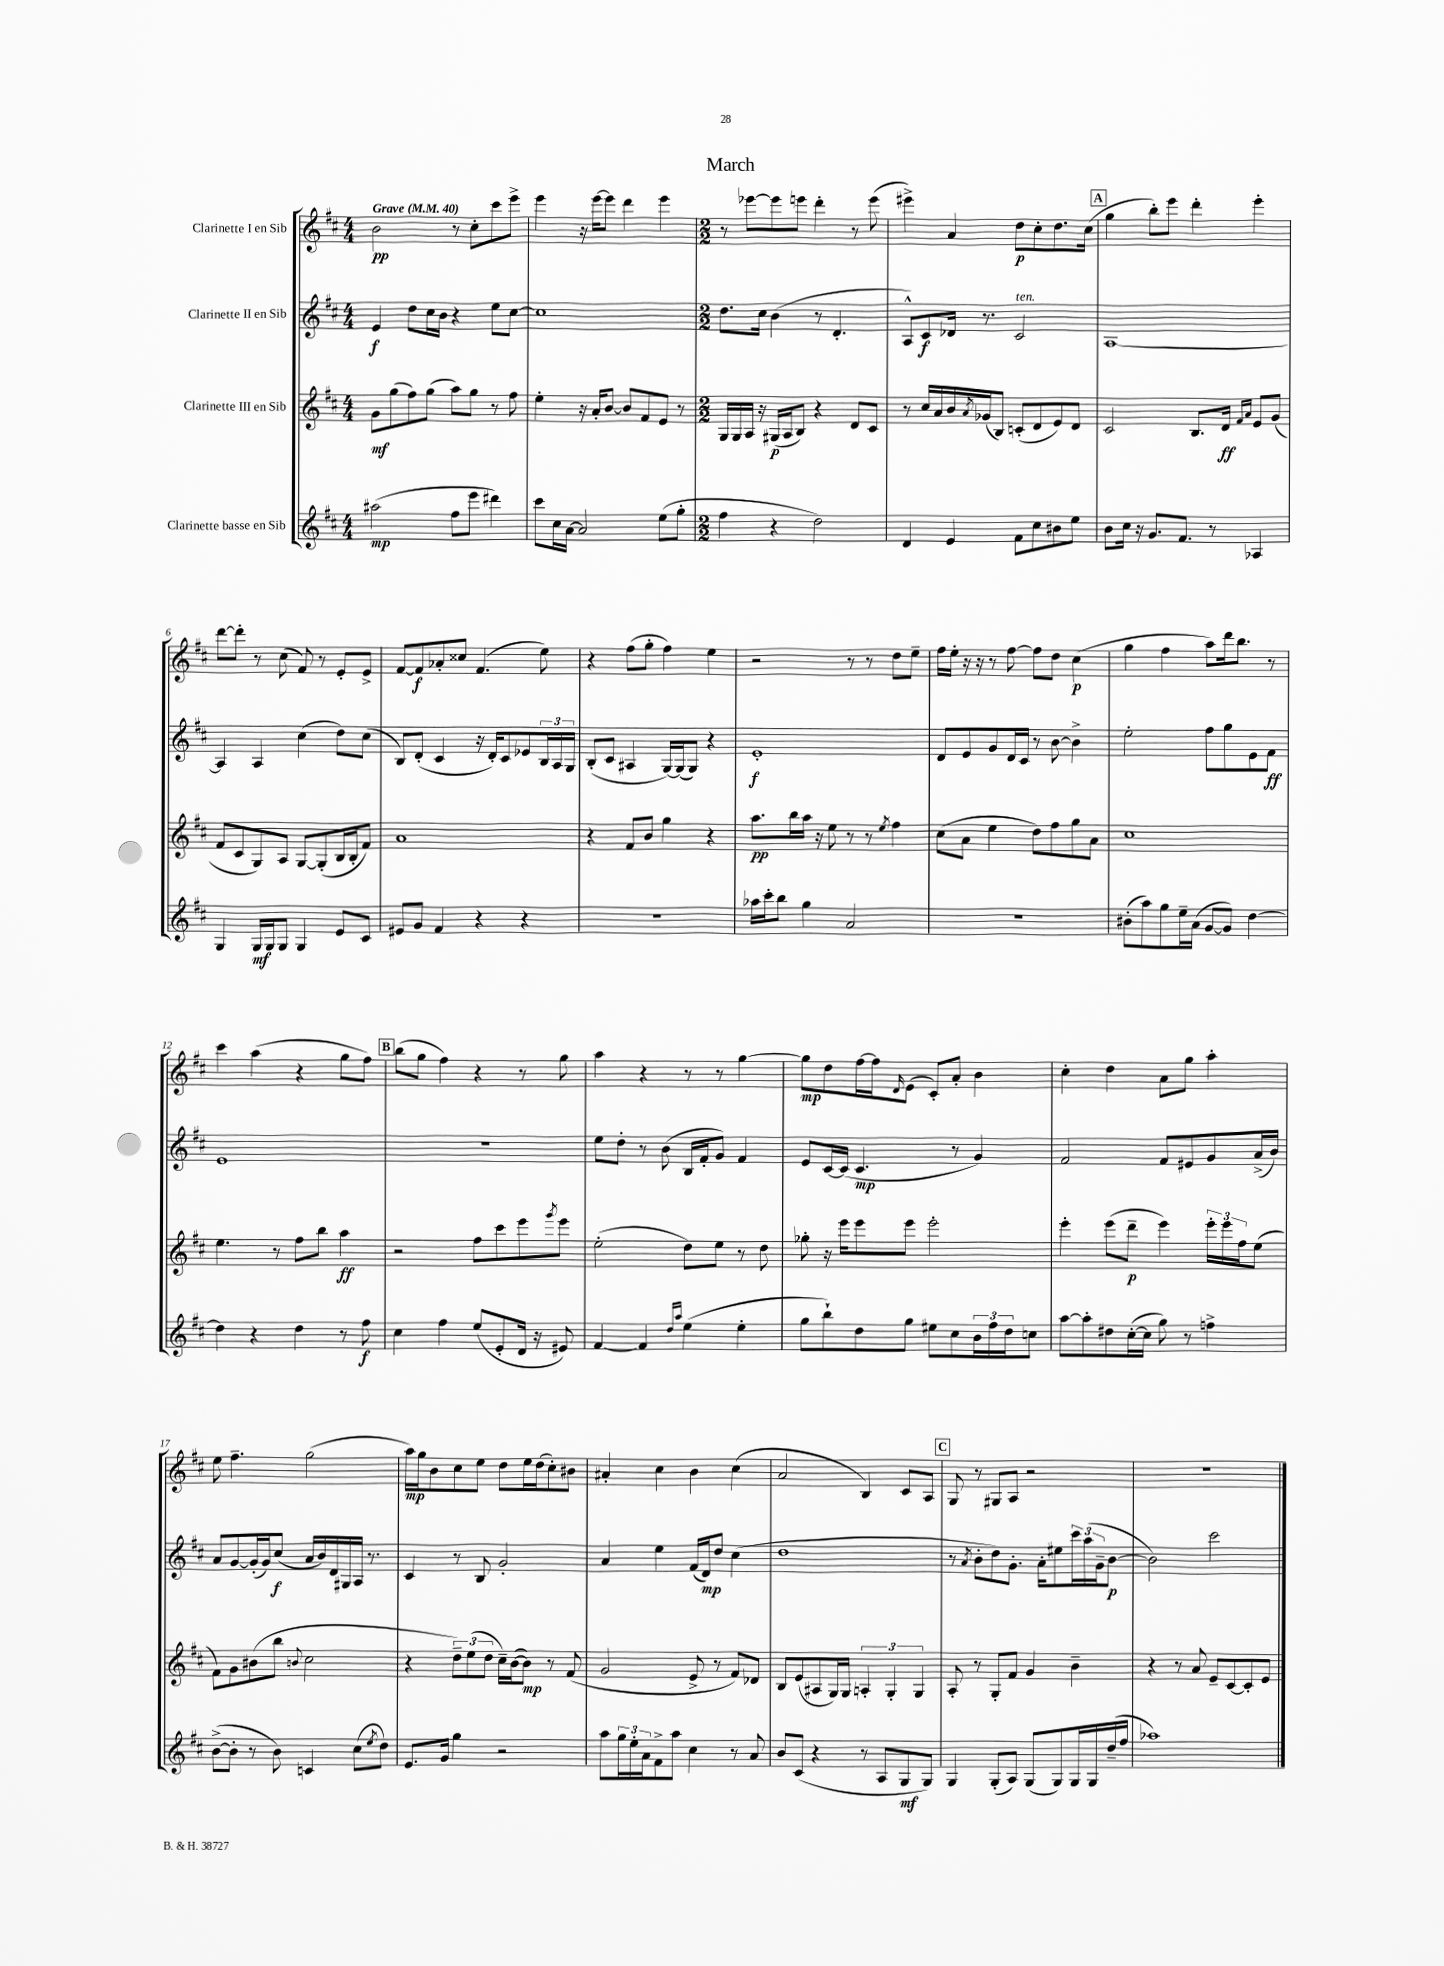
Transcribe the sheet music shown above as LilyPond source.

\header { title = "March" }
<<
\new StaffGroup <<
\new Staff = "s0" \with { instrumentName = "Clarinette I en Sib" } {
    \clef treble \key d \major \numericTimeSignature \time 4/4 \tempo "Grave" 4 = 40
    b'2\pp r8 cis''8-. cis'''8 e'''8-> |
    e'''4 r16 e'''16~ e'''8 d'''4 e'''4 |
    \numericTimeSignature \time 2/2 r8 ees'''8~ ees'''8 e'''8 d'''4-. r8 e'''8( |
    eis'''4->) a'4 d''8\p cis''8-. d''8. cis''16( |
    \mark \markup { \box "A" } g''4 b''8-.) e'''8 d'''4-. e'''4-. |
    d'''8~ d'''8-. r8 cis''8( fis'8) r8 e'8-. e'8-> |
    fis'8~ fis'8\f aes'8-. cisis''8 fis'4.( e''8) |
    r4 fis''8( g''8-. fis''4) e''4 |
    r2 r8 r8 d''8 e''8-- |
    fis''16 e''16-. r16 r16 r8 fis''8~ fis''8 d''8 cis''4\p( |
    g''4 fis''4 a''8) d'''16 b''8. r8 |
    cis'''4 a''4( r4 g''8 fis''8) |
    \mark \markup { \box "B" } b''8( g''8 fis''4) r4 r8 g''8 |
    a''4 r4 r8 r8 g''4~ |
    g''8\mp d''8 fis''16~ fis''16 \grace { d'16 } e'8( cis'8-.) a'8-. b'4 |
    cis''4-. d''4 a'8 g''8 a''4-. |
    e''8 fis''4.-- g''2( |
    a''16\mp) g''16 b'8 cis''8 e''8 d''8 e''16 d''16( cis''8-.) bis'8 |
    ais'4-. cis''4 b'4 cis''4( |
    a'2 b4) cis'8 a8 |
    \mark \markup { \box "C" } g8 r8 gis8 a8 r2 |
    R1 \bar "|." |
}
\new Staff = "s1" \with { instrumentName = "Clarinette II en Sib" } {
    \clef treble \key d \major \numericTimeSignature \time 4/4
    e'4\f d''8 cis''16 b'16 r4 e''8 cis''8~ |
    cis''1 |
    \numericTimeSignature \time 2/2 d''8. cis''16 b'4( r8 d'4.-. |
    a8-^) cis'8\f des'16 r8. cis'2^\markup { \italic "ten." } |
    \mark \markup { \box "A" } a1~ |
    a4 a4 cis''4( d''8) cis''8( |
    b8) d'8-.( cis'4 r16 d'16-.) cis'8 ees'8 \tuplet 3/2 { b16 a16 g16 } |
    b8-.( cis'8 ais4 g16~) g16( g8) r4 |
    e'1-.\f |
    d'8 e'8 g'8 d'16 cis'16 r8 b'8~ b'4-> |
    e''2-. fis''8 g''8 e'8 fis'8\ff |
    e'1 |
    \mark \markup { \box "B" } R1 |
    e''8 d''8-. r8 b'8( b16 fis'16-. g'8) fis'4 |
    e'8 cis'16~ cis'16( cis'4.\mp r8 g'4) |
    fis'2 fis'8 eis'8 g'8 a'16->( b'16) |
    a'8 g'8~ g'16-.( g'16) cis''8\f( a'16 b'16) d'16 gis16 a16 r8. |
    cis'4 r8 b8 g'2-. |
    a'4 e''4 fis'16( d'16\mp) d''8 cis''4( |
    d''1 |
    \mark \markup { \box "C" } r8 \acciaccatura { a'8 } b'8-. d''8) g'8.-. a'16-. eis''8 \tuplet 3/2 { cis'''16 a''16( g'16-- } b'8~\p |
    b'2) cis'''2 \bar "|." |
}
\new Staff = "s2" \with { instrumentName = "Clarinette III en Sib" } {
    \clef treble \key d \major \numericTimeSignature \time 4/4
    g'8\mf g''8( fis''8) g''8( a''8) g''8 r8 fis''8 |
    e''4-. r16 a'16-. b'8~ b'8 fis'8 e'8 r8 |
    \numericTimeSignature \time 2/2 g16 g16 a16 r16 gis16\p( a16 b8) r4 d'8 cis'8 |
    r8 cis''16 a'16 b'16 \acciaccatura { a'8 } ges'16( b8) c'8-.( d'8 e'8) d'8 |
    \mark \markup { \box "A" } cis'2 b8. d'16\ff \grace { fis'16 a'16 } e'8 g'8( |
    fis'8 cis'8 g8) a8 g8~ g8-.( b16 b16-. fis'8) |
    a'1 |
    r4 fis'8 b'8 g''4 r4 |
    a''8.\pp b''16 a''16 r16 e''8 r8 r8 \acciaccatura { e''8 } fis''4 |
    cis''8( a'8 e''4 d''8) fis''8 g''8 a'8 |
    cis''1 |
    e''4. r8 fis''8 b''8 a''4\ff |
    \mark \markup { \box "B" } r2 fis''8 cis'''8 e'''8 \acciaccatura { g'''8 } e'''8 |
    e''2-.( d''8) e''8 r8 d''8 |
    ges''8-. r16 e'''16 e'''8 e'''8 e'''2-. |
    e'''4-. e'''8( d'''8--\p e'''4) \tuplet 3/2 { e'''16-. e'''16 fis''16 } e''8( |
    fis'8) g'8 bis'8( b''8 \appoggiatura { b'8 } cis''2 |
    r4 \tuplet 3/2 { d''8--) e''8( d''8 } cis''16--) b'16~( b'8\mp) r8 fis'8( |
    g'2 e'8-> r8 fis'8) des'8 |
    b8 e'8( ais8 g16) g16 \tuplet 3/2 { a4-. g4-. g4 } |
    \mark \markup { \box "C" } a8-. r8 g8-. fis'8 g'4 b'4-- |
    r4 r8 a'8 e'8-- cis'8~ cis'8-. e'8 \bar "|." |
}
\new Staff = "s3" \with { instrumentName = "Clarinette basse en Sib" } {
    \clef treble \key d \major \numericTimeSignature \time 4/4
    ais''2\mp( fis''8 e'''8 dis'''4) |
    cis'''8 cis''16 a'16~ a'2 e''8( g''8-. |
    \numericTimeSignature \time 2/2 fis''4 r4 d''2) |
    d'4 e'4 fis'8 cis''8 bis'8 e''8 |
    \mark \markup { \box "A" } b'8 cis''16 r16 g'8. fis'8. r8 aes4 |
    g4 g16\mf g16 g8 g4 e'8 cis'8 |
    eis'8 g'8 fis'4 r4 r4 |
    R1 |
    aes''16 cis'''16-. b''8 g''4 a'2 |
    R1 |
    bis'8-.( a''8) g''8 e''16-- a'16( g'8~ g'8) d''4~ |
    d''4 r4 d''4 r8 fis''8\f |
    \mark \markup { \box "B" } cis''4 fis''4 e''8( e'8-. d'16 r16 eis'8) |
    fis'4~ fis'4 \grace { d''16 a''16 } e''4( e''4-. |
    g''8 b''8-!) d''8 g''8 eis''8 cis''8 \tuplet 3/2 { b'16 fis''16 d''16 } c''8 |
    a''8~ a''8-. dis''8 cis''16~-.( cis''16 g''8) r8 f''4-> |
    b'8~->( b'8-. r8 b'8) c'4 cis''8( \acciaccatura { e''8 } d''8) |
    e'8. g'16 g''4 r2 |
    a''8 \tuplet 3/2 { g''16 e''16-. a'16 } fis'8-> a''8 cis''4 r8 a'8 |
    b'8 cis'8( r4 r8 a8 g8\mf g8) |
    \mark \markup { \box "C" } g4 g8-.( a8) g8( g8) g16 g16 d''16--( fis''16 |
    aes''1) \bar "|." |
}
>>
>>
